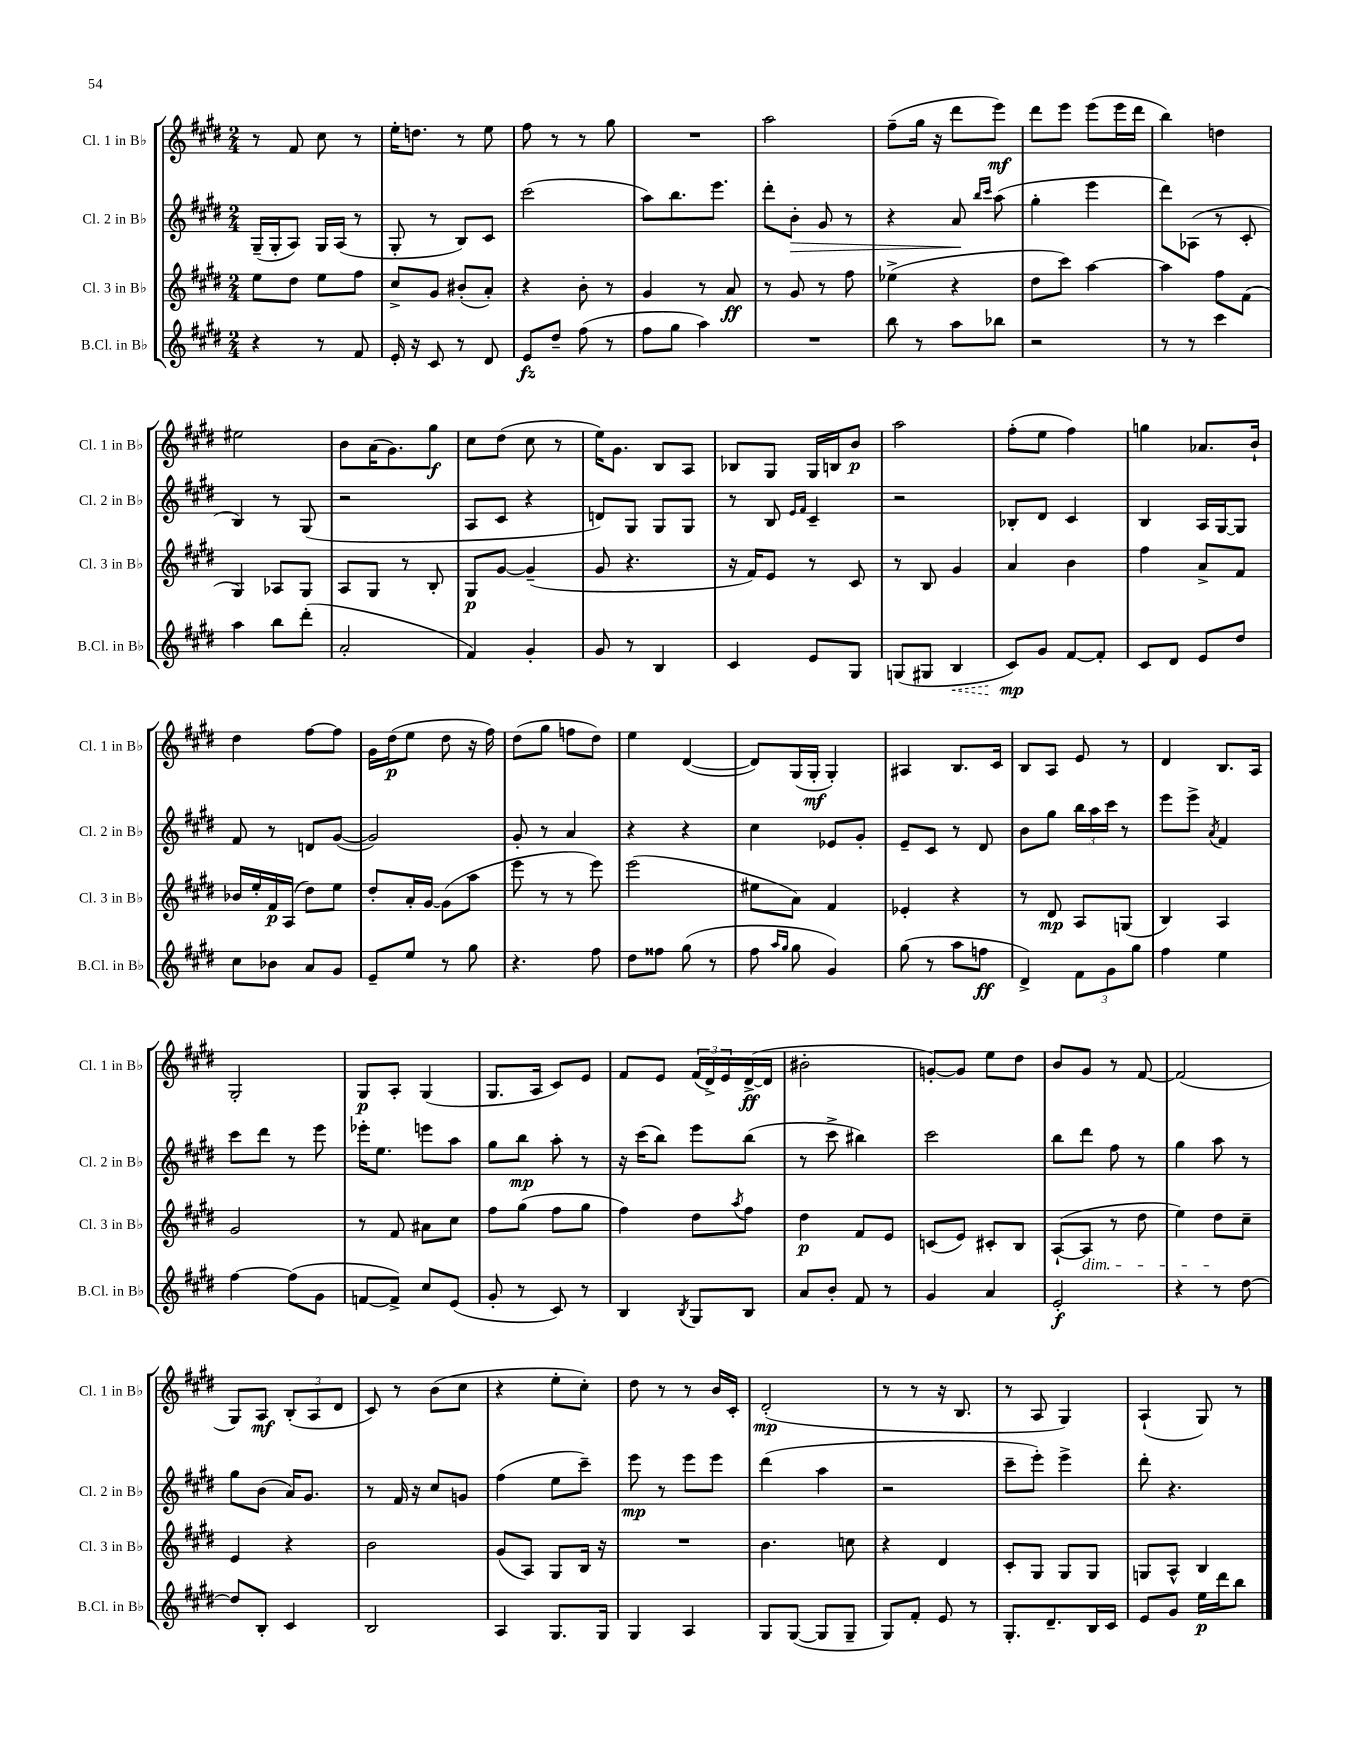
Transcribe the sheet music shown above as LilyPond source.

<<
\new StaffGroup <<
\new Staff = "s0" \with { instrumentName = "Cl. 1 in Bb" shortInstrumentName = "Cl. 1 in Bb" } {
    \clef treble \key e \major \numericTimeSignature \time 2/4
    r8 fis'8 cis''8 r8 |
    e''16-. d''8. r8 e''8 |
    fis''8 r8 r8 gis''8 |
    R2 |
    a''2 |
    fis''8--( gis''16 r16 dis'''8 e'''8\mf) |
    dis'''8 e'''8 e'''8( e'''16 dis'''16 |
    b''4) d''4 |
    eis''2 |
    b'8 a'16( gis'8.) gis''8\f |
    cis''8 dis''8( cis''8 r8 |
    e''16) gis'8. b8 a8 |
    bes8 gis8 gis16 b16 b'8\p |
    a''2 |
    fis''8-.( e''8 fis''4) |
    g''4 aes'8. b'16-! |
    dis''4 fis''8~ fis''8 |
    gis'16 dis''16\p( e''8 dis''8 r16 fis''16) |
    dis''8( gis''8 f''8 dis''8) |
    e''4 dis'4~( |
    dis'8) gis16( gis16-.\mf gis4-.) |
    ais4 b8. cis'16 |
    b8 a8 e'8 r8 |
    dis'4 b8. a16 |
    gis2-. |
    gis8\p a8-. gis4( |
    gis8. a16 cis'8) e'8 |
    fis'8 e'8 \tuplet 3/2 { fis'16( dis'16->) e'16 } dis'16~->\ff( dis'16 |
    bis'2-. |
    g'8~-.) g'8 e''8 dis''8 |
    b'8 gis'8 r8 fis'8~ |
    fis'2( |
    gis8) a8\mf \tuplet 3/2 { b8-.( a8 dis'8 } |
    cis'8) r8 b'8( cis''8 |
    r4 e''8-. cis''8-.) |
    dis''8 r8 r8 b'16 cis'16-. |
    dis'2-.\mp( |
    r8 r8 r16 b8. |
    r8 a8 gis4) |
    a4-!( gis8) r8 \bar "|." |
}
\new Staff = "s1" \with { instrumentName = "Cl. 2 in Bb" shortInstrumentName = "Cl. 2 in Bb" } {
    \clef treble \key e \major \numericTimeSignature \time 2/4
    gis16--( gis16-. a8) gis16 a16( r8 |
    gis8-. r8 b8) cis'8 |
    cis'''2( |
    a''8) b''8. e'''8. |
    dis'''8-. b'8-.\> gis'8 r8 |
    r4 a'8\! \grace { b''16 cis'''16 } a''8( |
    gis''4-. e'''4 |
    dis'''8) aes8( r8 cis'8-. |
    b4) r8 gis8( |
    r2 |
    a8 cis'8 r4 |
    d'8) gis8 gis8 gis8 |
    r8 b8 \grace { e'16 fis'16 } cis'4-- |
    r2 |
    bes8-. dis'8 cis'4 |
    b4 a16 gis16~ gis8 |
    fis'8 r8 d'8 gis'8~( |
    gis'2) |
    gis'8-. r8 a'4 |
    r4 r4 |
    cis''4 ees'8 gis'8-. |
    e'8-- cis'8 r8 dis'8 |
    b'8 gis''8 \tuplet 3/2 { b''16 a''16 cis'''16 } r8 |
    e'''8 e'''8-> \acciaccatura { a'8 } fis'4 |
    cis'''8 dis'''8 r8 e'''8 |
    ees'''16-. e''8. e'''8 a''8 |
    gis''8 b''8\mp a''8-. r8 |
    r16 cis'''16( b''8) e'''8 b''8( |
    r8 cis'''8-> bis''4) |
    cis'''2 |
    b''8 dis'''8 fis''8 r8 |
    gis''4 a''8 r8 |
    gis''8 b'8( a'16) gis'8. |
    r8 fis'16 r16 cis''8 g'8 |
    fis''4( e''8 cis'''8--) |
    e'''8\mp r8 e'''8 e'''8 |
    dis'''4( a''4 |
    r2 |
    cis'''8-- e'''8-.) e'''4-> |
    dis'''8-. r4. \bar "|." |
}
\new Staff = "s2" \with { instrumentName = "Cl. 3 in Bb" shortInstrumentName = "Cl. 3 in Bb" } {
    \clef treble \key e \major \numericTimeSignature \time 2/4
    e''8 dis''8 e''8 fis''8 |
    cis''8-> gis'8 bis'8-.( a'8-.) |
    r4 b'8-. r8 |
    gis'4 r8 a'8\ff |
    r8 gis'8 r8 fis''8 |
    ees''4->( r4 |
    dis''8 cis'''8) a''4~ |
    a''4 fis''8 fis'8( |
    gis4) aes8 gis8 |
    a8 gis8 r8 b8-. |
    gis8\p gis'8~ gis'4--( |
    gis'8 r4. |
    r16 fis'16) e'8 r8 cis'8 |
    r8 b8 gis'4 |
    a'4 b'4 |
    fis''4 a'8-> fis'8 |
    bes'16 e''16-. fis'16\p a16( dis''8) e''8 |
    dis''8-. a'16-. gis'16~ gis'8( a''8 |
    e'''8 r8 r8 e'''8) |
    e'''2( |
    eis''8 a'8) fis'4 |
    ees'4-. r4 |
    r8 dis'8\mp a8 g8( |
    b4) a4 |
    gis'2 |
    r8 fis'8 ais'8 cis''8 |
    fis''8 gis''8( fis''8 gis''8 |
    fis''4) dis''8 \acciaccatura { a''8 } fis''8 |
    dis''4\p fis'8 e'8 |
    c'8( e'8) cis'8-. b8 |
    a8~-!( a8\dim r8 dis''8 |
    e''4) dis''8\! cis''8-- |
    e'4 r4 |
    b'2 |
    gis'8( a8) gis8 b16 r16 |
    R2 |
    b'4. c''8 |
    r4 dis'4 |
    cis'8-. gis8 gis8 gis8 |
    g8 a8-^ b4 \bar "|." |
}
\new Staff = "s3" \with { instrumentName = "B.Cl. in Bb" shortInstrumentName = "B.Cl. in Bb" } {
    \clef treble \key e \major \numericTimeSignature \time 2/4
    r4 r8 fis'8 |
    e'16-. r16 cis'8 r8 dis'8 |
    e'8\fz dis''8-- fis''8( r8 |
    fis''8 gis''8 a''4) |
    R2 |
    b''8 r8 a''8 bes''8 |
    r2 |
    r8 r8 cis'''4 |
    a''4 b''8 dis'''8-.( |
    a'2-. |
    fis'4) gis'4-. |
    gis'8 r8 b4 |
    cis'4 e'8 gis8 |
    g8( gis8 \once \override Hairpin.style = #'dashed-line b4\< |
    cis'8\mp\!) gis'8 fis'8~ fis'8-. |
    cis'8 dis'8 e'8 dis''8 |
    cis''8 bes'8 a'8 gis'8 |
    e'8-- e''8 r8 gis''8 |
    r4. fis''8 |
    dis''8 fisis''8 gis''8( r8 |
    fis''8 \grace { a''16 gis''16 } gis''8 gis'4) |
    gis''8( r8 a''8 f''8\ff |
    dis'4->) \tuplet 3/2 { fis'8 gis'8 gis''8 } |
    fis''4 e''4 |
    fis''4~ fis''8( gis'8 |
    f'8~ f'8->) cis''8 e'8( |
    gis'8-. r8 cis'8) r8 |
    b4 \acciaccatura { b8 } gis8 b8 |
    a'8 b'8-. fis'8 r8 |
    gis'4 a'4 |
    e'2-.\f |
    r4 r8 dis''8~ |
    dis''8 b8-. cis'4 |
    b2 |
    a4 gis8. gis16 |
    gis4 a4 |
    gis8 gis8~( gis8 gis8-- |
    gis8) fis'8-. e'8 r8 |
    gis8.-. dis'8.-- b16 cis'16 |
    e'8 gis'8 e''16\p dis'''16 b''8 \bar "|." |
}
>>
>>
\layout { \context { \Score \remove "Bar_number_engraver" } }
